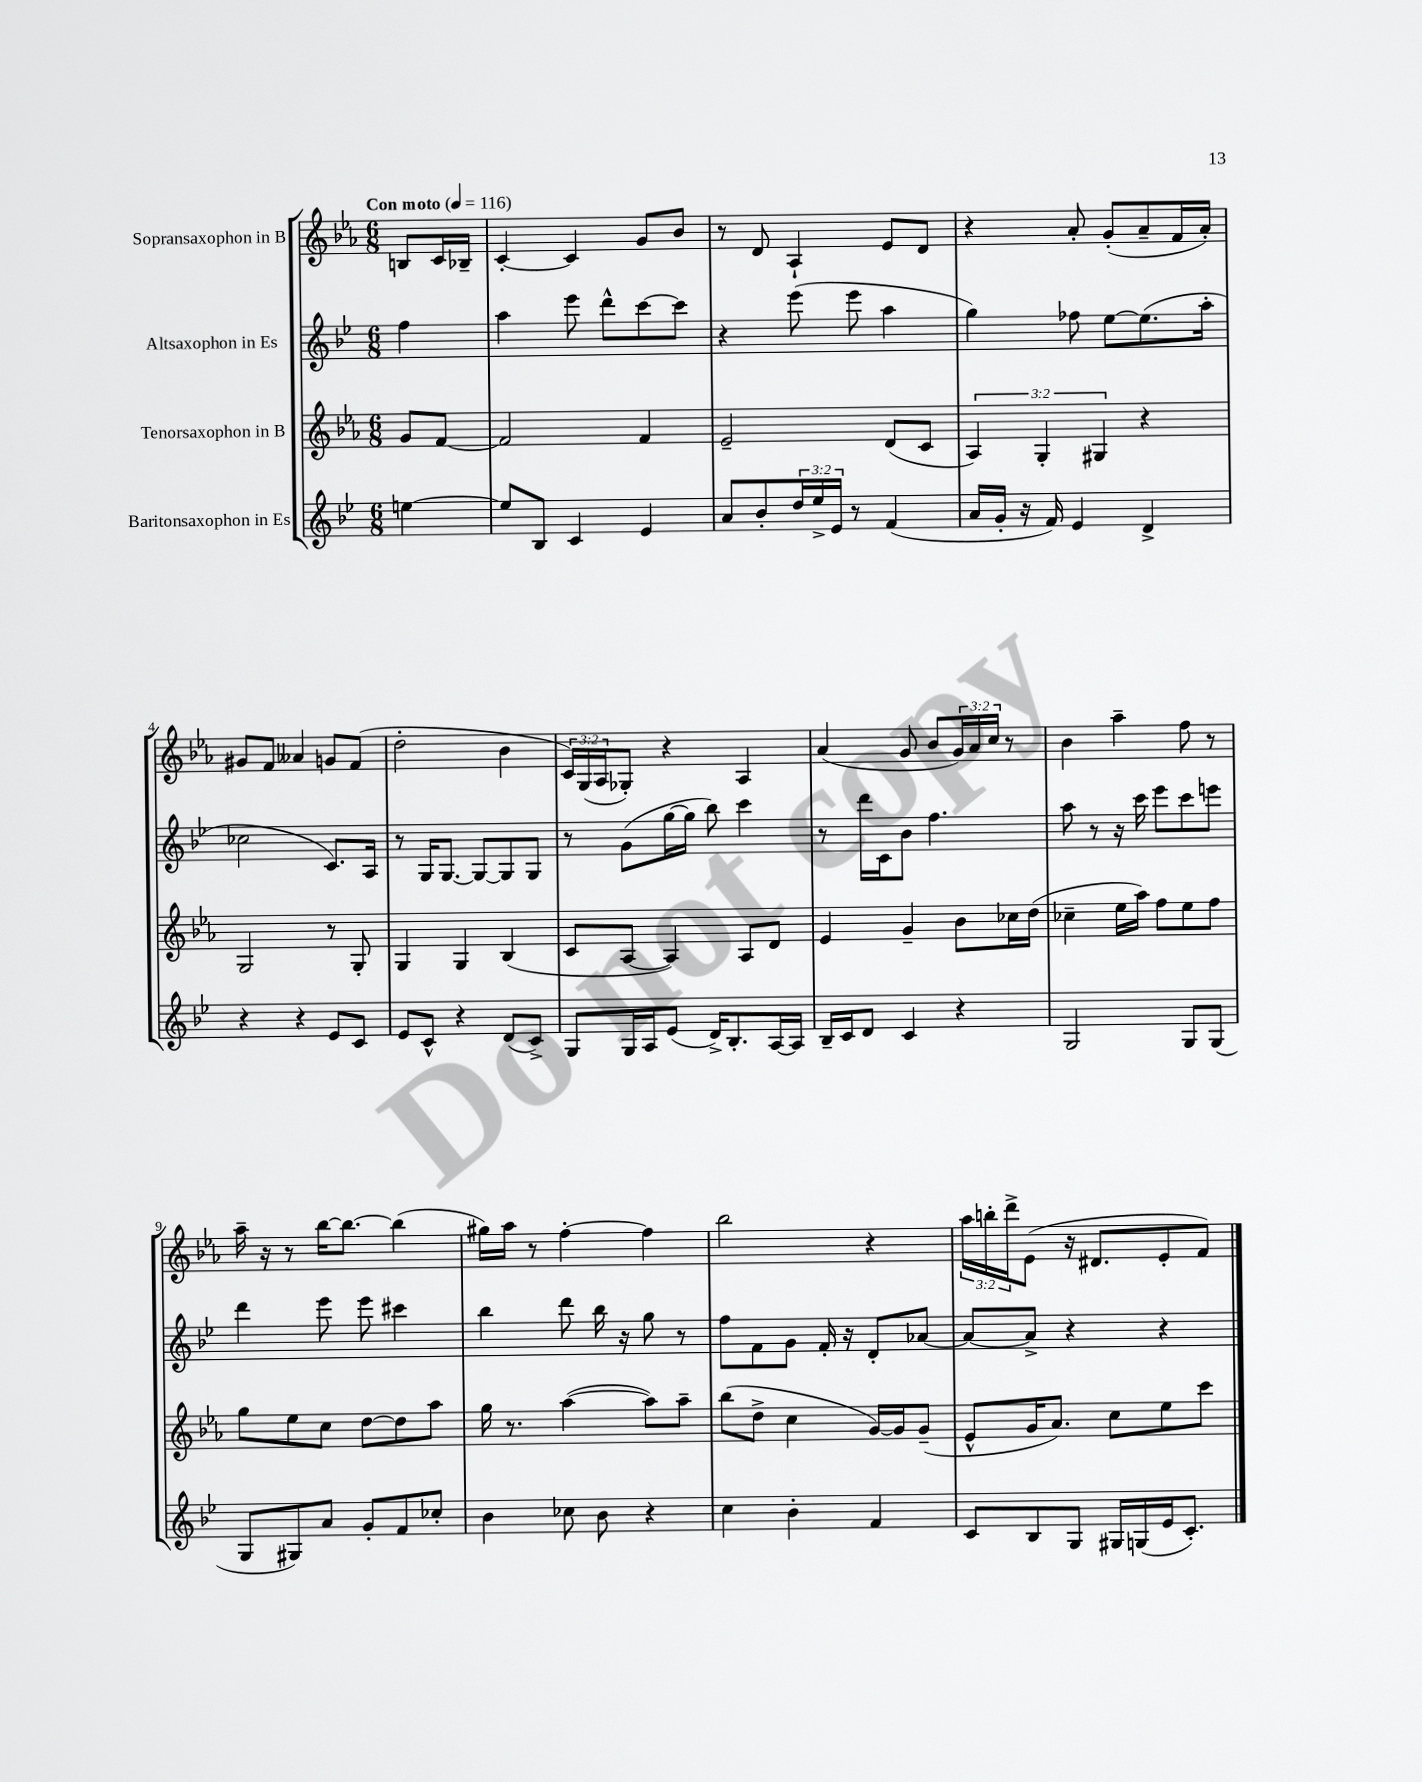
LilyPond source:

<<
\new StaffGroup <<
\new Staff = "s0" \with { instrumentName = "Sopransaxophon in B" } {
    \clef treble \key ees \major \numericTimeSignature \time 6/8 \override Staff.TupletNumber.text = #tuplet-number::calc-fraction-text \partial 4 \tempo "Con moto" 4 = 116
    b8 c'16 bes16-- |
    c'4~-. c'4 g'8 bes'8 |
    r8 d'8 aes4-! ees'8 d'8 |
    r4 aes'8-. g'8-.( aes'8-- f'16 aes'16-.) |
    gis'8 f'8 aeses'4 g'8 f'8( |
    d''2-. bes'4 |
    \tuplet 3/2 { c'16) g16( aes16 } ges8-.) r4 aes4 |
    aes'4( g'8 bes'8 \tuplet 3/2 { g'16) aes'16 c''16 } r8 |
    bes'4 aes''4-- f''8 r8 |
    aes''16-- r16 r8 bes''16~ bes''8.~ bes''4( |
    gis''16) aes''16 r8 f''4~-. f''4 |
    bes''2 r4 |
    \tuplet 3/2 { aes''16 b''16-. d'''16-> } ees'8( r16 dis'8. ees'8-. f'8) \bar "|." |
}
\new Staff = "s1" \with { instrumentName = "Altsaxophon in Es" } {
    \clef treble \key bes \major \numericTimeSignature \time 6/8 \partial 4
    f''4 |
    a''4 ees'''8 d'''8-^ c'''8~ c'''8 |
    r4 ees'''8( ees'''8 a''4 |
    g''4) fes''8 ees''8~ ees''8.( a''16-. |
    ces''2 c'8.) a16 |
    r8 g16 g8.~ g8~ g8 g8 |
    r8 g'8( g''16~ g''16 bes''8) c'''4 |
    r8 d'''16 c'16 bes'8 f''4. |
    a''8 r8 r16 c'''16 ees'''8 c'''8 e'''8 |
    d'''4 ees'''8 ees'''8 cis'''4 |
    bes''4 d'''8 bes''16 r16 g''8 r8 |
    f''8 f'8 g'8 f'16-. r16 d'8-. aes'8~ |
    aes'8~ aes'8-> r4 r4 \bar "|." |
}
\new Staff = "s2" \with { instrumentName = "Tenorsaxophon in B" } {
    \clef treble \key ees \major \numericTimeSignature \time 6/8 \override Staff.TupletNumber.text = #tuplet-number::calc-fraction-text \partial 4
    g'8 f'8~ |
    f'2 f'4 |
    ees'2-- d'8( c'8 |
    \tuplet 3/2 { aes4) g4-. gis4 } r4 |
    g2 r8 g8-. |
    g4 g4 bes4( |
    c'8 aes8~ aes4) aes8 d'8 |
    ees'4 g'4-- bes'8 ces''16 d''16( |
    ces''4-- ees''16 aes''16) f''8 ees''8 f''8 |
    g''8 ees''8 c''8 d''8~ d''8 aes''8 |
    g''16 r8. aes''4~( aes''8) aes''8-- |
    bes''8( d''8-> c''4 g'16~) g'16 g'8--( |
    ees'8-^ g'16 aes'8.) c''8 ees''8 c'''8 \bar "|." |
}
\new Staff = "s3" \with { instrumentName = "Baritonsaxophon in Es" } {
    \clef treble \key bes \major \numericTimeSignature \time 6/8 \override Staff.TupletNumber.text = #tuplet-number::calc-fraction-text \partial 4
    e''4~ |
    e''8 bes8 c'4 ees'4 |
    a'8 bes'8-. \tuplet 3/2 { d''16 ees''16-> ees'16 } r8 f'4( |
    a'16 g'16-. r16 f'16) ees'4 d'4-> |
    r4 r4 ees'8 c'8 |
    ees'8 c'8-^ r4 d'8( c'8->) |
    g8 g16 a16 ees'8( d'16->) bes8.-. a16~ a16 |
    bes16-- c'16 d'8 c'4 r4 |
    g2 g8 g8( |
    g8 gis8) a'8 g'8-. f'8 ces''8-. |
    bes'4 ces''8 bes'8 r4 |
    c''4 bes'4-. f'4 |
    c'8 bes8 g8 gis16 g16( ees'16 c'8.-.) \bar "|." |
}
>>
>>
